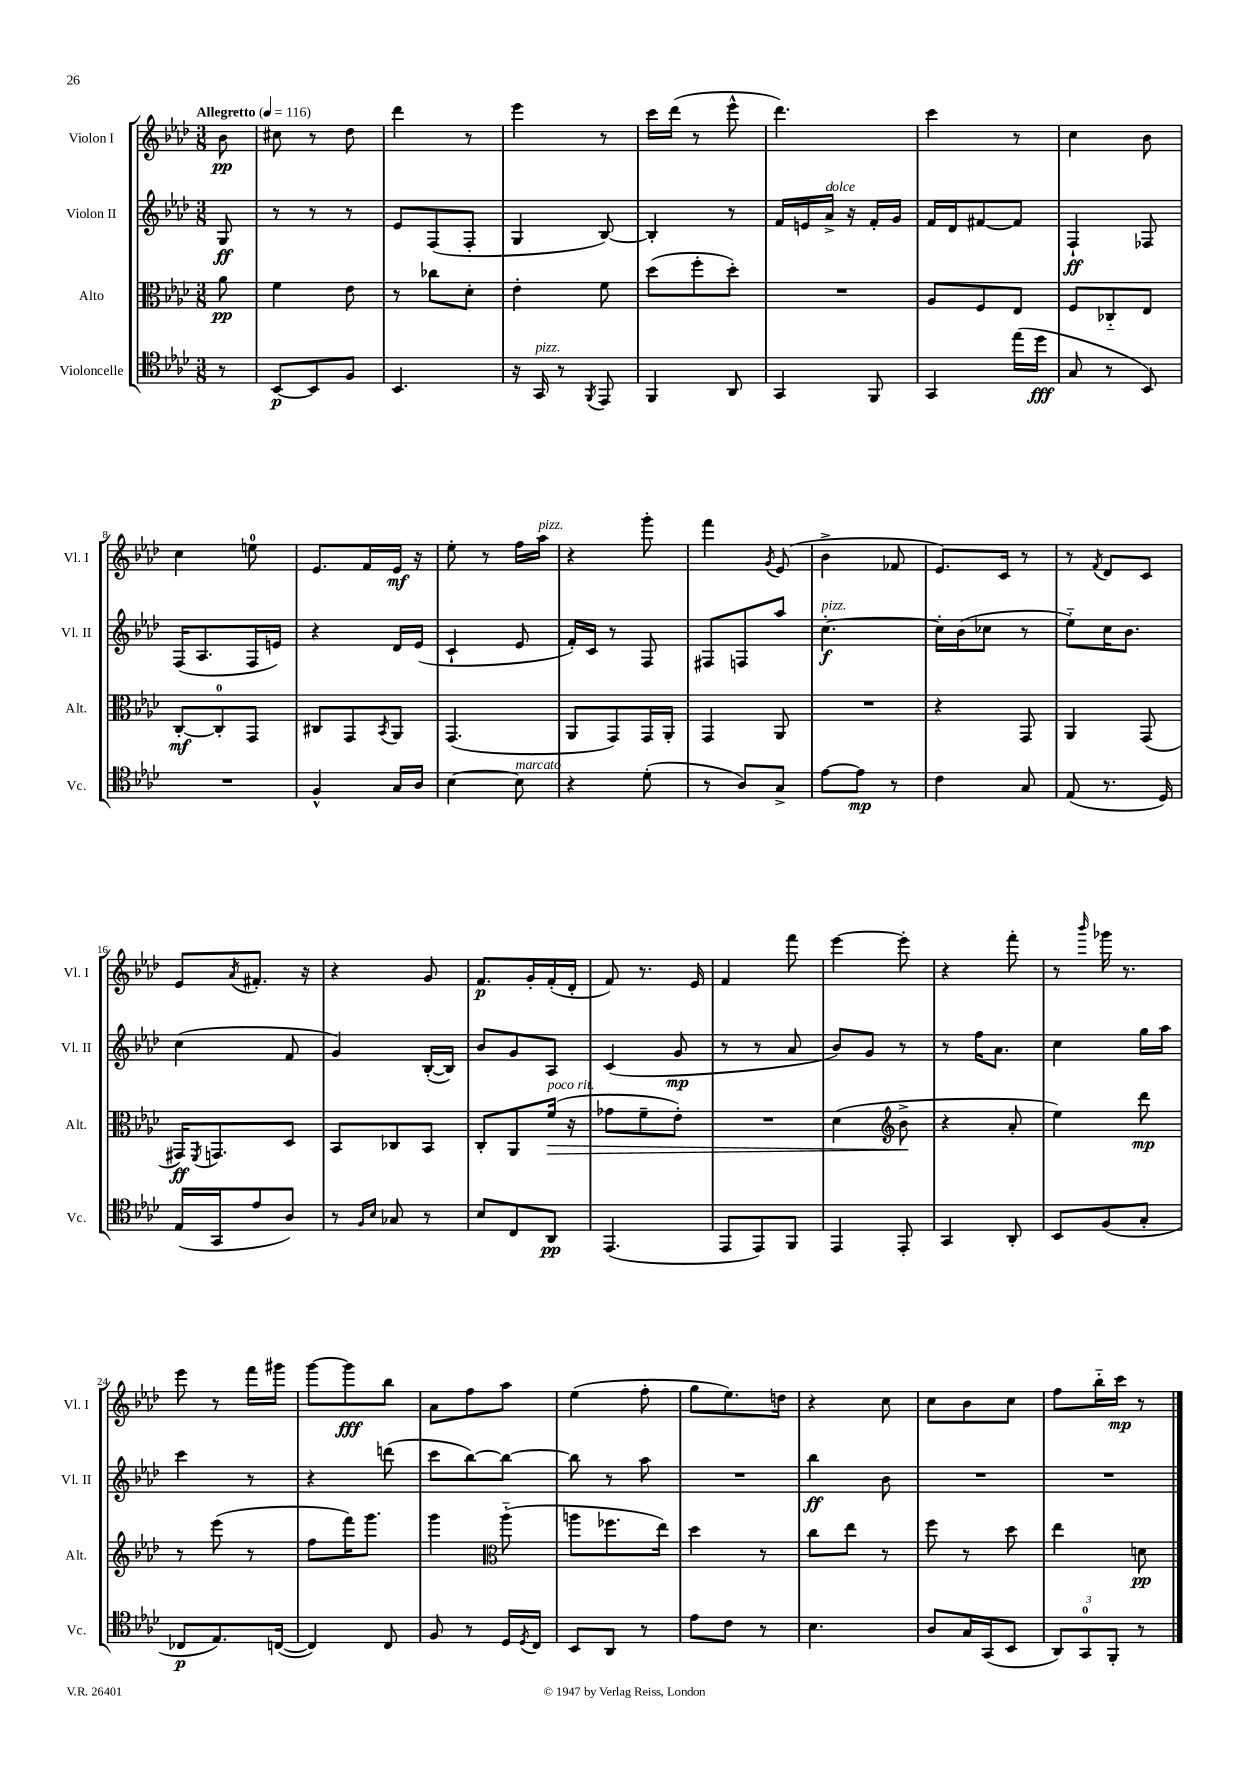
<<
\new StaffGroup <<
\new Staff = "s0" \with { instrumentName = "Violon I" shortInstrumentName = "Vl. I" } {
    \clef treble \key aes \major \numericTimeSignature \time 3/8 \partial 8 \tempo "Allegretto" 4 = 116
    bes'8\pp |
    cis''8 r8 des''8 |
    des'''4 r8 |
    ees'''4 r8 |
    c'''16 des'''16( r8 ees'''8-^ |
    des'''4.) |
    c'''4 r8 |
    c''4 bes'8 |
    c''4 e''8-0 |
    ees'8. f'16 ees'16\mf r16 |
    ees''8-. r8 f''16 aes''16^\markup { \italic "pizz." } |
    r4 g'''8-. |
    f'''4 \acciaccatura { g'8 } ees'8( |
    bes'4-> fes'8 |
    ees'8.) c'16 r8 |
    r8 \acciaccatura { f'8 } des'8 c'8 |
    ees'8 \acciaccatura { aes'8 } fis'8.-. r16 |
    r4 g'8 |
    f'8.\p g'16-. f'16-.( des'16-. |
    f'8) r8. ees'16 |
    f'4 f'''8 |
    ees'''4~ ees'''8-. |
    r4 f'''8-. |
    r8 \grace { bes'''16 } ges'''16 r8. |
    ees'''8 r8 f'''16 gis'''16 |
    g'''8~ g'''8\fff bes''8 |
    aes'8 f''8 aes''8 |
    ees''4( f''8-. |
    g''8 ees''8.) d''16 |
    r4 c''8 |
    c''8 bes'8 c''8 |
    f''8 bes''16-_ c'''16\mp r8 \bar "|." |
}
\new Staff = "s1" \with { instrumentName = "Violon II" shortInstrumentName = "Vl. II" } {
    \clef treble \key aes \major \numericTimeSignature \time 3/8 \partial 8
    g8\ff |
    r8 r8 r8 |
    ees'8 f8( f8-. |
    g4 bes8~) |
    bes4-. r8 |
    f'16 e'16 aes'16->^\markup { \italic "dolce" } r16 f'16-. g'16 |
    f'16 des'16 fis'8~ fis'8 |
    f4-!\ff fes8 |
    f16( aes8. f16 e'16) |
    r4 des'16 ees'16( |
    c'4-! ees'8 |
    f'16-.) c'16 r8 f8 |
    fis8 f8 aes''8 |
    c''4.~-.\f^\markup { \italic "pizz." } |
    c''16-. bes'16( ces''8 r8 |
    ees''8-_) c''16 bes'8. |
    c''4( f'8 |
    g'4) bes16~-.( bes16) |
    bes'8 g'8 aes8 |
    c'4( g'8\mp |
    r8 r8 aes'8 |
    bes'8) g'8 r8 |
    r8 f''16 aes'8. |
    c''4 g''16 aes''16 |
    c'''4 r8 |
    r4 d'''8( |
    c'''8 bes''8~) bes''8~ |
    bes''8 r8 aes''8 |
    R4. |
    bes''4\ff bes'8 |
    R4. |
    R4. \bar "|." |
}
\new Staff = "s2" \with { instrumentName = "Alto" shortInstrumentName = "Alt." } {
    \clef alto \key aes \major \numericTimeSignature \time 3/8 \partial 8
    aes'8\pp |
    f'4 ees'8 |
    r8 ces''8 des'8-. |
    ees'4-. f'8 |
    des''8( f''8-. des''8-.) |
    R4. |
    aes8 f8 ees8 |
    f8 ces8-_ ees8 |
    c8~-.\mf c8-0-. g,8 |
    cis8 g,8 \acciaccatura { bes,8 } aes,8 |
    g,4.( |
    aes,8 g,8) g,16 aes,16-. |
    g,4 aes,8 |
    R4. |
    r4 g,8 |
    aes,4 g,8( |
    gis,16\ff) \acciaccatura { f,8 } g,8. des8 |
    bes,8 ces8 bes,8 |
    c8-. aes,8 f'16\>^\markup { \italic "poco rit." }( r16 |
    ges'8 f'8-- ees'8-.) |
    R4. |
    des'4( \clef treble bes'8->\! |
    r4 aes'8-. |
    ees''4) des'''8\mp |
    r8 ees'''8( r8 |
    f''8 f'''16) g'''8. |
    g'''4 \clef alto aes''8-_( |
    a''8 fes''8. ees''16) |
    des''4 r8 |
    c''8 ees''8 r8 |
    f''8 r8 des''8 |
    ees''4 d'8\pp \bar "|." |
}
\new Staff = "s3" \with { instrumentName = "Violoncelle" shortInstrumentName = "Vc." } {
    \clef tenor \key aes \major \numericTimeSignature \time 3/8 \partial 8
    r8 |
    bes,8~\p bes,8 f8 |
    bes,4. |
    r16 g,16^\markup { \italic "pizz." } r8 \acciaccatura { f,8 } ees,8 |
    f,4 aes,8 |
    g,4 f,8 |
    g,4 ees''16( des''16\fff |
    g8 r8 bes,8) |
    R4. |
    f4-^ g16 aes16 |
    bes4~ bes8^\markup { \italic "marcato" } |
    r4 des'8-.( |
    r8 aes8) g8-> |
    ees'8~ ees'8\mp r8 |
    c'4 g8 |
    ees8( r8. des16) |
    ees16( g,16 ees'8 aes8) |
    r8 \grace { f16 bes16 } ges8 r8 |
    bes8 c8 aes,8\pp |
    ees,4.( |
    ees,8 ees,8) f,8 |
    ees,4 ees,8-. |
    g,4 aes,8-. |
    bes,8 f8( g8-. |
    ces8\p ees8.) c16~( |
    c4) c8 |
    f8 r8 des16 \acciaccatura { des8 } c16 |
    bes,8 aes,8 r8 |
    ees'8 c'8 r8 |
    bes4. |
    aes8 g16 g,16( bes,8 |
    \tuplet 3/2 { aes,8) g,8-0 f,8-. } r8 \bar "|." |
}
>>
>>
